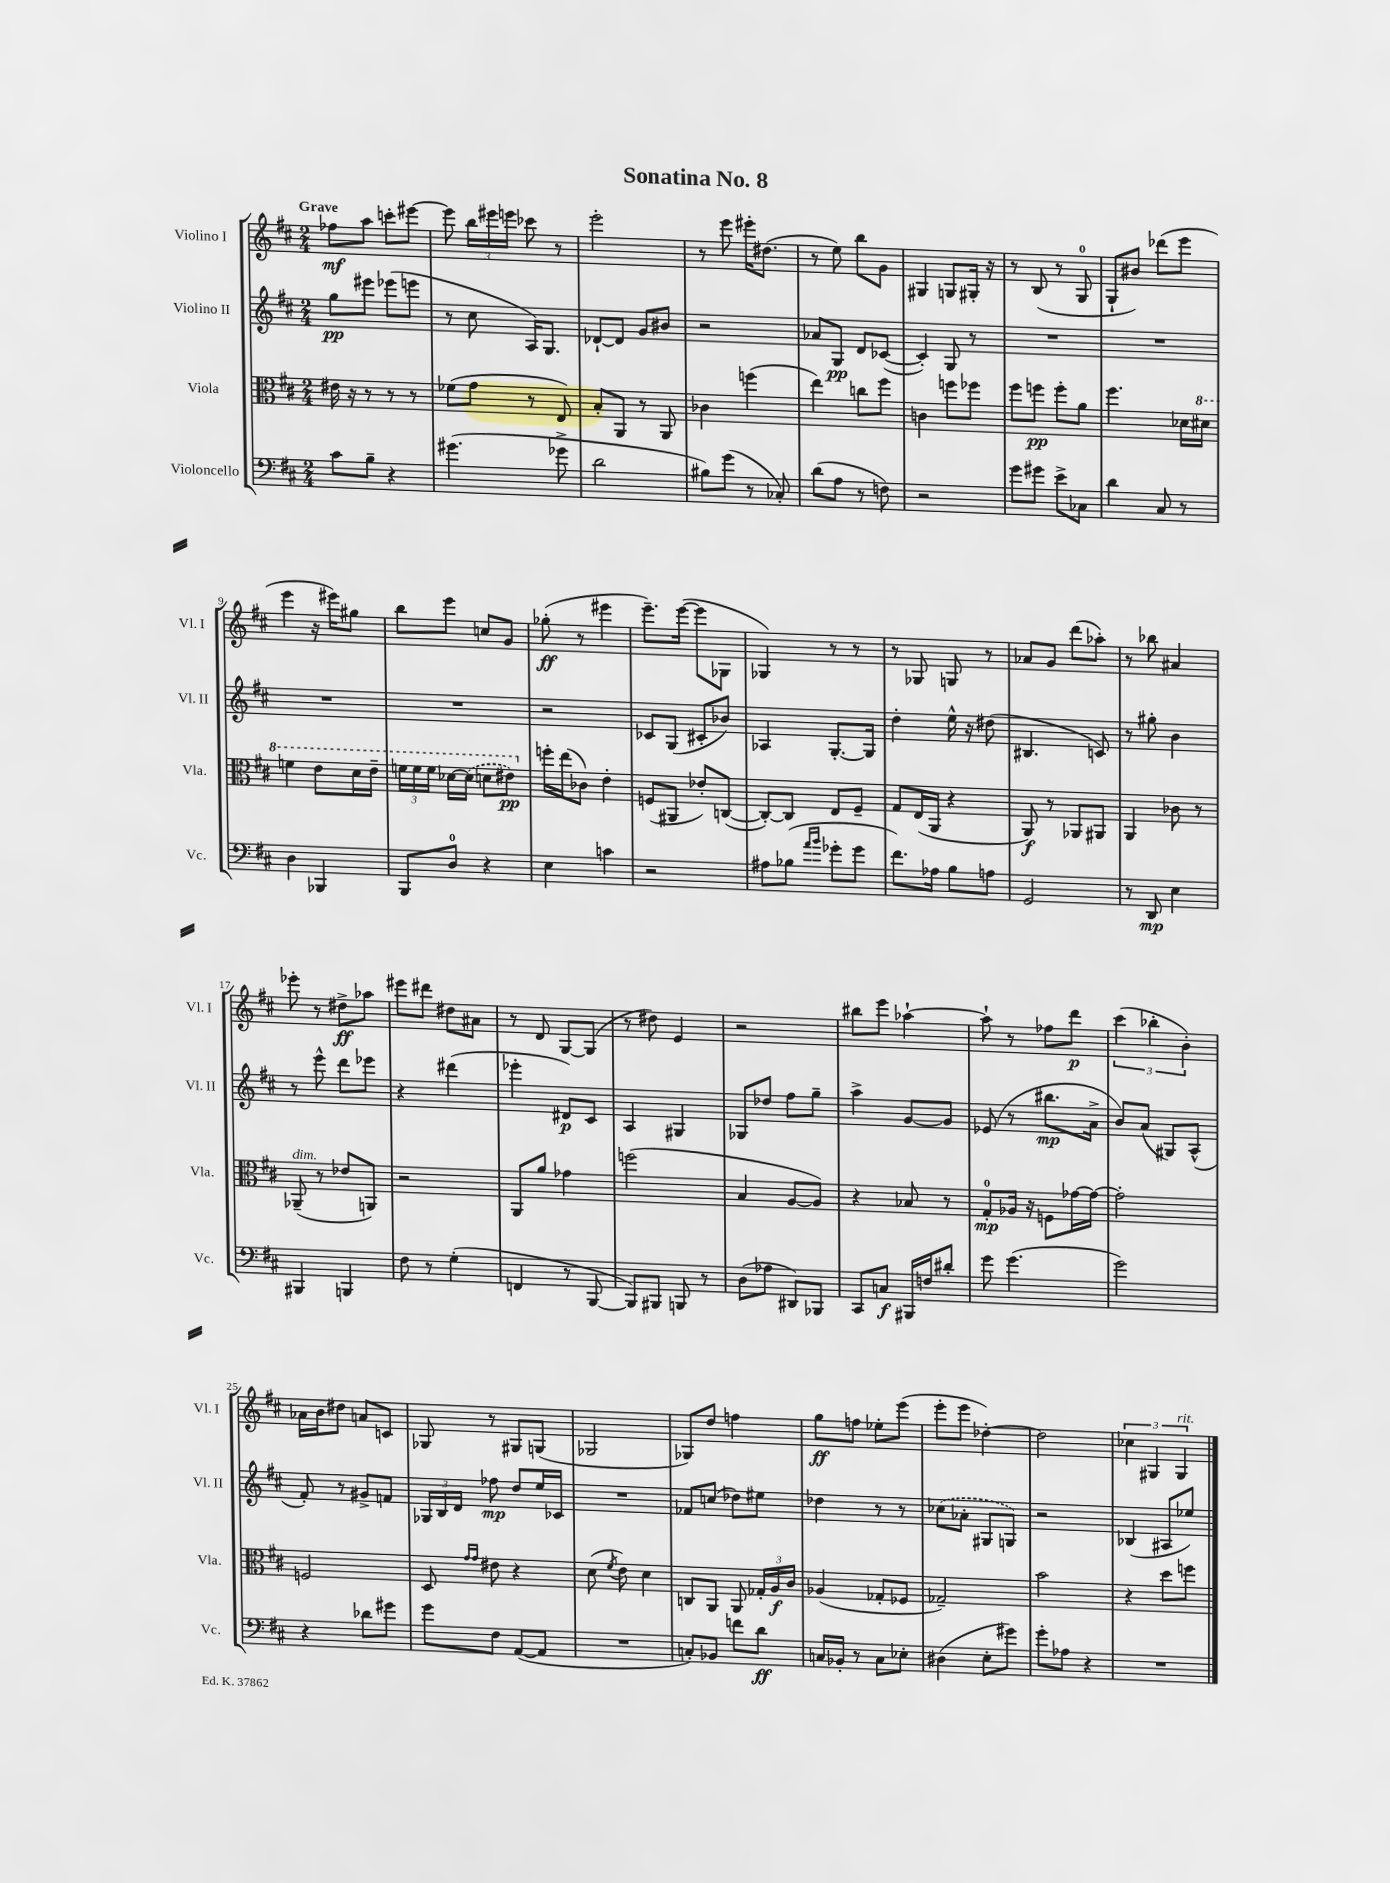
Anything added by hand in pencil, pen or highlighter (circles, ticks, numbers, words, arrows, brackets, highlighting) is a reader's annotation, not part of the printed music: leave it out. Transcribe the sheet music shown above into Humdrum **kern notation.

**kern	**kern	**kern	**kern
*staff4	*staff3	*staff2	*staff1
*clefF4	*clefC3	*clefG2	*clefG2
*k[f#c#]	*k[f#c#]	*k[f#c#]	*k[f#c#]
*M2/4	*M2/4	*M2/4	*M2/4
8c#	16e#	8gg	8ff-
.	16r	.	.
8B~	8r	8eee#	8aa
4r	8r	(8eee-	8ccc'
.	8r	8eee	[8eee#
=	=	=	=
(4.g#	(8f-	8r	8eee#]
.	8g	8cc#	24bb
.	.	.	24eee#
.	.	.	24eee
.	8r	16A)	8ccc-
.	.	8.G	.
8g-^	8E)	.	8r
=	=	=	=
2d	8B'	[8d-`	2eee'
.	8AA	8d-]	.
.	8r	8g	.
.	8AA	8b#	.
=	=	=	=
8B#)	4c-	2r	8r
(8g	.	.	8eee
8r	(4ff	.	16eee#'
.	.	.	(8.dd#
8C-')	.	.	.
=	=	=	=
(8d	4ee)	8a-	8r
8A	.	8G	8ee)
8r	8cc	8d	8bb
8F)	8ff#	([8c-	8g
=	=	=	=
2r	4c	4c-'])	4G#
.	8ff	8G	8G
.	8ff-	8r	16G#'
.	.	.	16r
=	=	=	=
8g	8ff#	2r	8r
8g#	8ff	.	(8B
8e^	8ff'	.	8r
8C-	8a	.	8G
=	=	=	=
4d	4.ff#	2r	8G`
.	.	.	8b#)
8C#	.	.	(8ddd-
8r	16d-	.	8eee
.	16dd#	.	.
=	=	=	=
4D	4ff	2r	4eee
4BBB-	8ee	.	16r
.	.	.	16eee#)
.	16dd	.	8gg#
.	16ee~	.	.
=	=	=	=
8BBB	24ff	2r	8bb
.	24ff	.	.
.	24ff	.	.
8D	[16dd-	.	8eee
.	(16dd-]	.	.
4r	8dd	.	8cc
.	8ee#)	.	8g
=	=	=	=
4E	16ff'	2r	(8gg-'
.	(16ee	.	.
.	8c-)	.	8r
4c	4e'	.	4eee#
=	=	=	=
2r	(8F	8c-	8.eee~)
.	8AA#	(8G	.
.	.	.	([16eee
.	8e-')	8c#'	8eee]
.	([8C	8b-)	8G-
=	=	=	=
8A#	8C'_)	4A-	4G-)
(8B-	8C]	.	.
16qqa	.	.	.
16qqb	.	.	.
8g-'	8E	[8.G'	8r
8g-	8F#~	.	8r
.	.	16G]	.
=	=	=	=
8.f#)	8G	4dd'	8r
.	(16E	.	8G-
16A-	16AA	.	.
8B	4r	16ee^^	8G
.	.	16r	.
8A	.	(8dd#	8r
=	=	=	=
2GG	8AA)	4.B#	8a-
.	8r	.	8g
.	8AA-	.	(8ddd
.	8AA#	8c)	8aa-')
=	=	=	=
8r	4AA	8r	8r
8DD	.	8gg#'	8bb-
4E	8c-	4b	4a#
.	8r	.	.
=	=	=	=
4BBB#	(8AA-~	8r	8eee-'
.	8r	8eee^^	8r
4BBB	8e-	8ddd	8dd#^
.	8AA)	8eee-	8aa-
=	=	=	=
8F#	2r	4r	8eee#
8r	.	.	8ddd#
(4G'	.	(4ddd#	8dd#
.	.	.	8a#
=	=	=	=
4FF	8AA	4eee-'	8r
.	8a	.	8d
8r	4g-	8d#)	[8G
[8BBB	.	8c#	(8G]
=	=	=	=
8BBB])	(2ff	4A	8r
8BBB#	.	.	8dd#)
8BBB	.	4G#	4e
8r	.	.	.
=	=	=	=
(8D	4B	8G-	2r
8A-	.	8dd-	.
8DD#)	[8A	8ff#	.
8BBB-	8A])	8gg~	.
=	=	=	=
8CC#	4r	4aa^	8bb#
8C	.	.	8eee
16BBB#	8B-	[8g	[4aa-`
16F	.	.	.
8d#'	8r	8g]	.
=	=	=	=
8g	8G'	(8e-	8aa-`]
(4.g	16A-	8r	8r
.	16r	.	.
.	8F	8.bb#	8ff-
.	[16g-	.	8ddd
.	16g-_	16a^	.
=	=	=	=
2g)	2g-']	8b)	(6ccc#
.	.	(8a	.
.	.	.	6bb-'
.	.	8G#)	.
.	.	.	6b')
.	.	(8A^^	.
=	=	=	=
4r	2F	8f#')	16a-
.	.	.	16b
.	.	8r	8dd#
8d-	.	8g#^	8a
8g#	.	8f	8c
=	=	=	=
8g	8D	24G-	8G-
.	.	24B	.
.	.	24d	.
.	16qqg	.	.
.	16qqg	.	.
8F#	8e#	8ff-	8r
([8AA	4r	8dd	8G#
8AA]	.	16ee	(8G
.	.	16c-	.
=	=	=	=
2r	(8d	2r	2G-
.	8qf#	.	.
.	8e)	.	.
.	4d	.	.
=	=	=	=
8C')	8C	8f-	8G-)
8BB-	8AA	(8cc	8dd
8f	8AA	8dd-)	4ff
8d	24G-'	8ee#	.
.	24A	.	.
.	24c#	.	.
=	=	=	=
16C	(4A-	4dd-	8gg
16BB-'	.	.	.
8r	.	.	8ff
8C	8G-'	8r	8ee-'
8E-'	8F-	8r	(8eee
=	=	=	=
(4D#	2G-~)	(8cc-	8eee'
.	.	8a-'	8eee
8E'	.	8G#	[4dd-')
8g#)	.	8G)	.
=	=	=	=
8g'	2b	2r	2dd-]
8A-	.	.	.
4r	.	.	.
=	=	=	=
2r	4r	(4B-	6cc-
.	.	.	6G#
.	8dd	8A#	.
.	.	.	6G#
.	8ff	8ee-)	.
==	==	==	==
*-	*-	*-	*-
